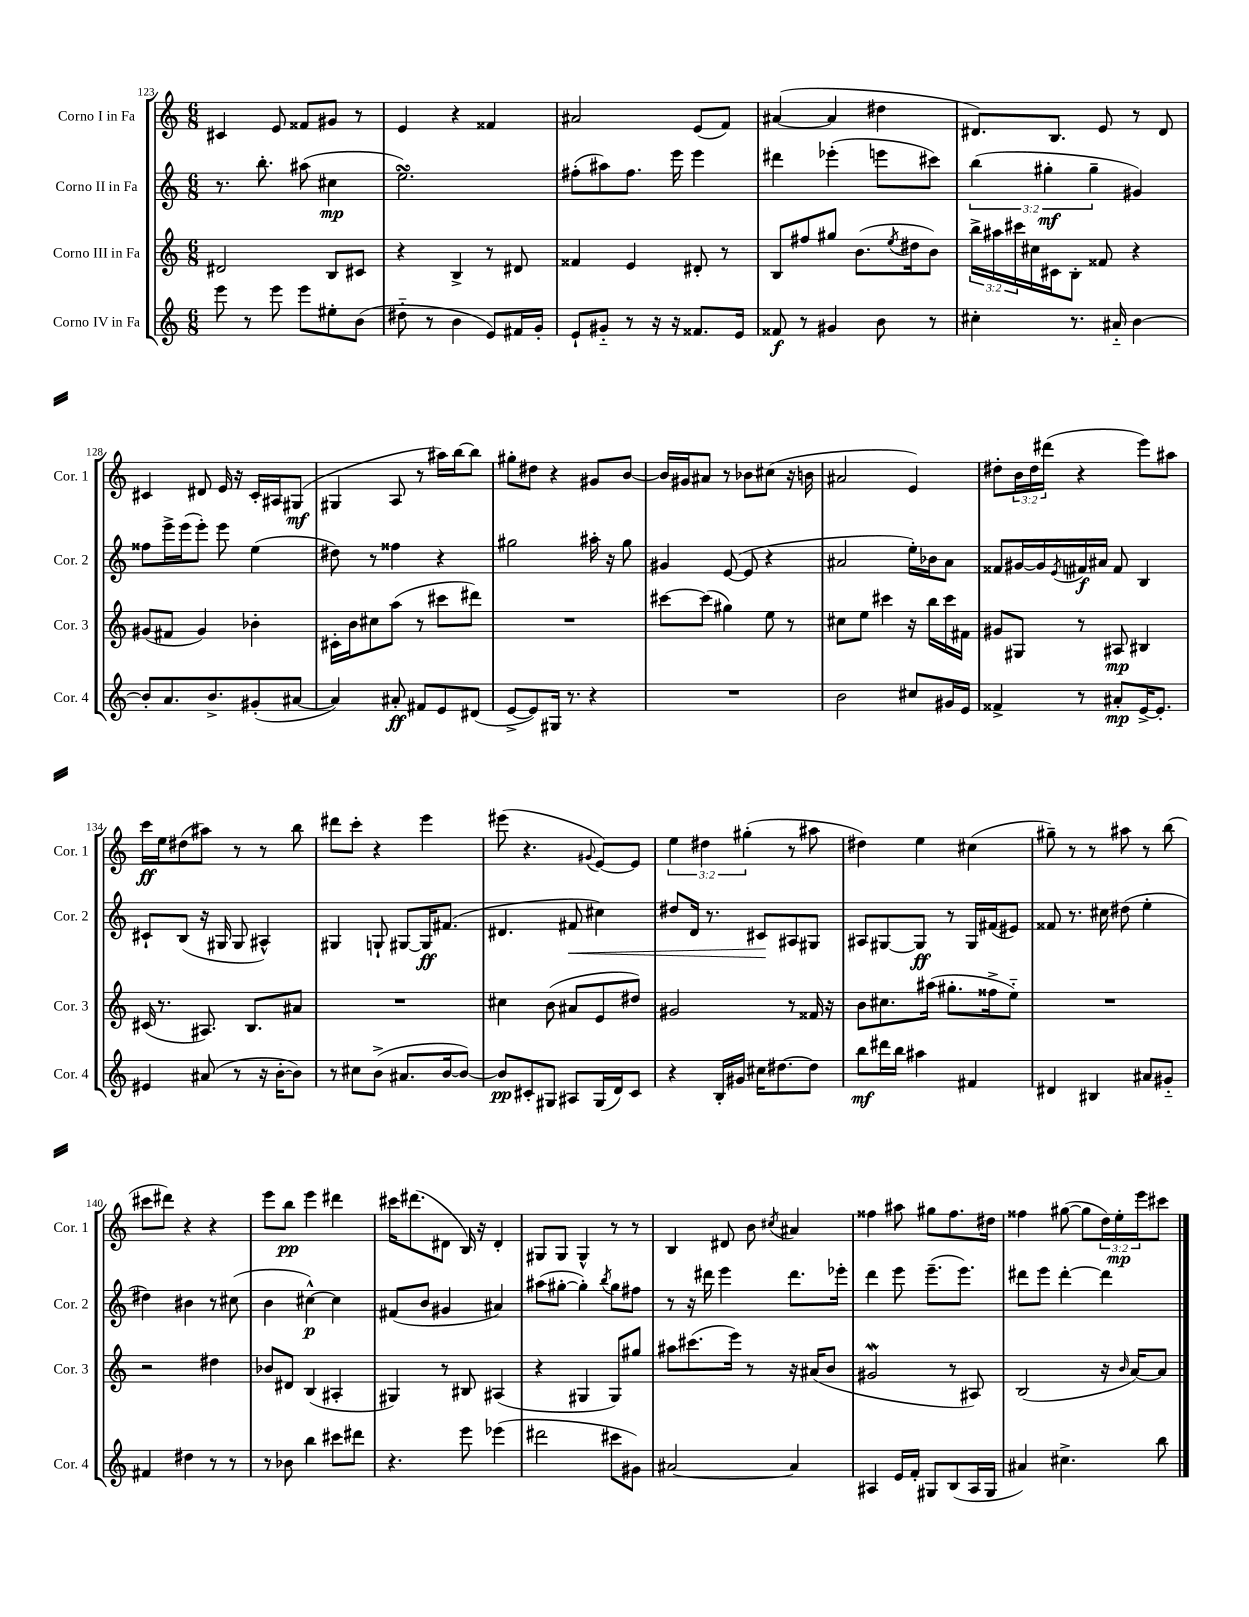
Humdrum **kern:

**kern	**dynam	**kern	**dynam	**kern	**dynam	**kern	**dynam
*part4	*part4	*part3	*part3	*part2	*part2	*part1	*part1
*staff4	*staff4	*staff3	*staff3	*staff2	*staff2	*staff1	*staff1
*I"Corno IV in Fa	*	*I"Corno III in Fa	*	*I"Corno II in Fa	*	*I"Corno I in Fa	*
*I'Cor. 4	*	*I'Cor. 3	*	*I'Cor. 2	*	*I'Cor. 1	*
*clefG2	*	*clefG2	*	*clefG2	*	*clefG2	*
*k[]	*	*k[]	*	*k[]	*	*k[]	*
*M6/8	*	*M6/8	*	*M6/8	*	*M6/8	*
=123	=123	=123	=123	=123	=123	=123	=123
8eee\	.	2d#X/	.	8.r	.	4c#X/	.
8r	.	.	.	.	.	.	.
.	.	.	.	8.bb'\	.	.	.
8eee\	.	.	.	.	.	8e/	.
8eee\L	.	.	.	(8aa#X\	.	8f##X/L	.
8ee#X'\	.	8B/L	.	4cc#X\	mp	8g#X/J	.
(8b\J	.	8c#X/J	.	.	.	8r	.
=124	=124	=124	=124	=124	=124	=124	=124
8dd#X\	.	4r	.	2.eesSsS\)	.	4e/	.
8r	.	.	.	.	.	.	.
4b\	.	4B^/	.	.	.	4r	.
8e/L)	.	8r	.	.	.	4f##X/	.
16f#X/L	.	8d#X/	.	.	.	.	.
16g'/JJ	.	.	.	.	.	.	.
=125	=125	=125	=125	=125	=125	=125	=125
8e`/L	.	4f##X/	.	(8ff#X'\L	.	2a#X/	.
8g#X/J	.	.	.	8aa#X\)	.	.	.
8r	.	4e/	.	8.ff#\J	.	.	.
16r	.	.	.	.	.	.	.
16r	.	.	.	16eee\	.	.	.
8.f##X/L	.	8d#X'/	.	4eee\	.	(8e/L	.
.	.	8r	.	.	.	8f/J)	.
16e/Jk	.	.	.	.	.	.	.
=126	=126	=126	=126	=126	=126	=126	=126
8f##X/	f	8B/L	.	4ddd#X\	.	([4a#X/	.
8r	.	8ff#X/	.	.	.	.	.
4g#X/	.	8gg#X/J	.	(4eee-X'\	.	4a#/]	.
.	.	(8.b\L	.	.	.	.	.
8b\	.	.	.	8eeen\L	.	4dd#X\	.
.	.	8qee/	.	.	.	.	.
.	.	16dd#X\k	.	.	.	.	.
8r	.	8b\J)	.	8ccc#X\J)	.	.	.
=127	=127	=127	=127	=127	=127	=127	=127
4cc#X'\	.	24bb^\LL	.	(6bb\	.	8.d#X/L)	.
.	.	24aa#X\	.	.	.	.	.
.	.	24ccc#X\	.	.	.	.	.
.	.	16cc#X\	.	.	.	.	.
.	.	.	.	6gg#X'\	mf	.	.
.	.	16c#X\J	.	.	.	8.B/J	.
8.r	.	8B'\J	.	.	.	.	.
.	.	.	.	6gg#~\	.	.	.
.	.	8f##X/	.	.	.	8e/	.
16a#X/	.	.	.	.	.	.	.
[4b\	.	4r	.	4g#X/)	.	8r	.
.	.	.	.	.	.	8d#/	.
!!LO:LB:g=z
=128	=128	=128	=128	=128	=128	=128	=128
8b'/L]	.	(8g#X/L	.	8ff##X\L	.	4c#X/	.
8.a/	.	8f#X/J	.	16eee^\L	.	.	.
.	.	.	.	(16eee\J	.	.	.
.	.	4g#/)	.	8eee'\J)	.	8d#X/	.
8.b^/	.	.	.	.	.	.	.
.	.	.	.	8eee\	.	16e/	.
.	.	.	.	.	.	16r	.
(8g#X'/	.	4b-X'\	.	(4ee\	.	16c#'/LL	.
.	.	.	.	.	.	16A#X/J	.
[8a#X/J	.	.	.	.	.	(8G#X/J	mf
=129	=129	=129	=129	=129	=129	=129	=129
4a#/])	.	16c#X'\LL	.	8dd#X\)	.	4G#X/	.
.	.	16b\J	.	.	.	.	.
.	.	8cc#X\	.	8r	.	.	.
8a#X'/	ff	(8aa\J	.	4ff##X\	.	8A/	.
8f#X/L	.	8r	.	.	.	8r	.
8e/	.	8ccc#X\L	.	4r	.	16aa#X\LL)	.
.	.	.	.	.	.	[16bb\J	.
(8d#X/J	.	8ddd#X\J)	.	.	.	8bb\J]	.
=130	=130	=130	=130	=130	=130	=130	=130
[8e^/L	.	2.r	.	2gg#X\	.	8gg#X'\L	.
8e/])	.	.	.	.	.	8dd#X\J	.
16G#X/Jk	.	.	.	.	.	4r	.
8.r	.	.	.	.	.	.	.
4r	.	.	.	16aa#X'\	.	8g#X/L	.
.	.	.	.	16r	.	.	.
.	.	.	.	8gg#\	.	[8b/J	.
=131	=131	=131	=131	=131	=131	=131	=131
2.r	.	[8ccc#X\L	.	4g#X/	.	16b/LL]	.
.	.	.	.	.	.	16g#X/J	.
.	.	(8ccc#\J]	.	.	.	8a#X/J	.
.	.	4gg#X\)	.	([8e/	.	8r	.
.	.	.	.	8e/]	.	8b-X\L	.
.	.	8ee\	.	4r	.	(8cc#X\J	.
.	.	8r	.	.	.	16r	.
.	.	.	.	.	.	16bn\	.
=132	=132	=132	=132	=132	=132	=132	=132
2b\	.	8cc#X\L	.	2a#X/	.	2a#X/	.
.	.	8ee\J	.	.	.	.	.
.	.	4ccc#X\	.	.	.	.	.
8cc#X/L	.	16r	.	16ee'\LL)	.	4e/)	.
.	.	16bb\LL	.	16b-X\J	.	.	.
16g#X/L	.	16ccc#\	.	8a#\J	.	.	.
16e/JJ	.	16f#X\JJ	.	.	.	.	.
=133	=133	=133	=133	=133	=133	=133	=133
4f##X^/	.	8g#X/L	.	8f##X/L	.	8dd#X'\L	.
.	.	8G#X/J	.	[16g#X/L	.	24b\L	.
.	.	.	.	.	.	24dd#\	.
.	.	.	.	16g#/]	.	.	.
.	.	.	.	.	.	(24ddd#X\JJ	.
.	.	.	.	8qe/	.	.	.
8r	.	8r	.	16f#X/	f	4r	.
.	.	.	.	16a#X/JJ	.	.	.
8a#X'/L	mp	8A#X/	mp	8f#/	.	.	.
[16e^/K	.	4B#X/	.	4B/	.	8eee\L)	.
8.e'/J]	.	.	.	.	.	.	.
.	.	.	.	.	.	8aa#X\J	.
!!LO:LB:g=z
=134	=134	=134	=134	=134	=134	=134	=134
4e#X/	.	(16c#X/	.	8c#X`/L	.	16ccc\LL	ff
.	.	8.r	.	.	.	16ee\J	.
.	.	.	.	(8B/J	.	(8dd#X\	.
(8a#X/	.	8.A#X/)	.	16r	.	8aa#X\J)	.
.	.	.	.	16G#X/	.	.	.
8r	.	.	.	8G#/	.	8r	.
.	.	8.B/L	.	.	.	.	.
16r	.	.	.	4A#X^^/)	.	8r	.
[16b'\KL	.	.	.	.	.	.	.
8b\J])	.	8a#X/J	.	.	.	8bb\	.
=135	=135	=135	=135	=135	=135	=135	=135
8r	.	2.r	.	4G#X/	.	8ddd#X\L	.
8cc#X\L	.	.	.	.	.	8ccc'\J	.
(8b^\J	.	.	.	8Gn`/	.	4r	.
8.a#X/L	.	.	.	[8G#X/L	.	.	.
.	.	.	.	16G#/K]	ff	4eee\	.
[16b/k	.	.	.	(8.f#X/J	.	.	.
8b/J_)	.	.	.	.	.	.	.
=136	=136	=136	=136	=136	=136	=136	=136
8b/L]	pp	4cc#X\	.	4.d#X/	.	(8eee#X\	.
8c#X'/	.	.	.	.	.	4.r	.
8G#X/J	.	(8b\	.	.	.	.	.
!	!	!	!	!	!LO:HP:b	!	!
8A#X/L	.	8a#X/L	.	8f#X/	<	.	.
.	.	.	.	.	.	8qqg#X/	.
(16G#/L	.	8e/	.	4cc#X\)	.	[8e/L)	.
16d/J)	.	.	.	.	.	.	.
8c#/J	.	8dd#X/J)	.	.	.	8e/J]	.
=137	=137	=137	=137	=137	=137	=137	=137
4r	.	2g#X/	.	8dd#X/L	.	6ee\	.
.	.	.	.	16d/Jk	.	.	.
.	.	.	.	.	.	6dd#X\	.
.	.	.	.	8.r	.	.	.
16B'/LL	.	.	.	.	.	.	.
16g#X/JJ	.	.	.	.	.	.	.
.	.	.	.	.	.	(6gg#X'\	.
16cc#X\KL	.	.	.	8c#X/L	.	.	.
[8.dd#X\	.	.	.	.	.	.	.
.	.	8r	.	8A#X/	[	8r	.
8dd#\J]	.	16f##X/	.	8G#X/J	.	8aa#X\	.
.	.	16r	.	.	.	.	.
=138	=138	=138	=138	=138	=138	=138	=138
8bb\L	mf	8b\L	.	8A#X/L	.	4dd#X\)	.
16ddd#X\L	.	8.cc#X\	.	[8G#X/	.	.	.
16bb\JJ	.	.	.	.	.	.	.
4aa#X\	.	.	.	8G#/J]	ff	4ee\	.
.	.	(16aa#X\Jk	.	.	.	.	.
.	.	8.gg#X'\L	.	8r	.	.	.
4f#X/	.	.	.	16G#/LL	.	(4cc#X\	.
.	.	16ff##X^\k	.	(16f#X/J	.	.	.
.	.	8ee\J)	.	8e#X/J)	.	.	.
=139	=139	=139	=139	=139	=139	=139	=139
4d#X/	.	2.r	.	8f##X/	.	8gg#X~\)	.
.	.	.	.	8.r	.	8r	.
4B#X/	.	.	.	.	.	8r	.
.	.	.	.	16cc#X\	.	.	.
.	.	.	.	(8dd#X\	.	8aa#X\	.
8a#X/L	.	.	.	4ee'\	.	8r	.
8g#X/J	.	.	.	.	.	(8bb\	.
!!LO:LB:g=z
=140	=140	=140	=140	=140	=140	=140	=140
4f#X/	.	2r	.	4dd#X\)	.	8ccc#X\L	.
.	.	.	.	.	.	8ddd#X\J)	.
4dd#X\	.	.	.	4b#X\	.	4r	.
8r	.	4dd#X\	.	8r	.	4r	.
8r	.	.	.	(8cc#X\	.	.	.
=141	=141	=141	=141	=141	=141	=141	=141
8r	.	8b-X/L	.	4b\	.	8eee\L	.
8b-X\	.	8d#X/J	.	.	.	8bb\J	pp
4bb\	.	(4B/	.	[4cc#X^^\)	p	4eee\	.
8ccc#X\L	.	4A#X'/	.	4cc#\]	.	4ddd#X\	.
8ddd#X\J	.	.	.	.	.	.	.
=142	=142	=142	=142	=142	=142	=142	=142
4.r	.	4G#X/)	.	(8f#X/L	.	16ccc#X\KL	.
.	.	.	.	.	.	(8.ddd#X\	.
.	.	.	.	8b/J	.	.	.
.	.	8r	.	4g#X/	.	8d#X\J	.
8eee\	.	8B#X/	.	.	.	16B/)	.
.	.	.	.	.	.	16r	.
(4eee-X\	.	(4A#X/	.	4a#X/)	.	4d#'/	.
=143	=143	=143	=143	=143	=143	=143	=143
2ddd#X\	.	4r	.	(8aa#X\L	.	8G#X/L	.
.	.	.	.	[8gg#X'\J	.	8G#/J	.
.	.	4G#X/	.	4gg#'\])	.	4G#^^/	.
.	.	.	.	8qbb/	.	.	.
8ccc#X\L	.	8G#/L)	.	8gg#\L	.	8r	.
8g#X\J)	.	8gg#X/J	.	8ff#X\J	.	8r	.
=144	=144	=144	=144	=144	=144	=144	=144
[2a#X/	.	8aa#X\L	.	8r	.	4B/	.
.	.	(8.ccc#X\	.	16r	.	.	.
.	.	.	.	16ddd#X\	.	.	.
.	.	.	.	4eee\	.	8d#X/	.
.	.	16eee\Jk)	.	.	.	.	.
.	.	8r	.	.	.	8b\	.
.	.	.	.	.	.	8qcc#X/	.
4a#/]	.	16r	.	8.ddd#\L	.	4a#X/	.
.	.	(16a#X/KL	.	.	.	.	.
.	.	8b/J	.	.	.	.	.
.	.	.	.	16eee-X'\Jk	.	.	.
=145	=145	=145	=145	=145	=145	=145	=145
4A#X/	.	2g#XW/	.	4ddd\	.	4ff##X\	.
16e/LL	.	.	.	8eee\	.	8aa#X\	.
16f'/JJ	.	.	.	.	.	.	.
8G#X/L	.	.	.	(8.eee~\L	.	8gg#X\L	.
(8B/	.	8r	.	.	.	8.ff##\	.
.	.	.	.	8.eee\J)	.	.	.
16A#/L	.	8A#X/)	.	.	.	.	.
16G#/JJ	.	.	.	.	.	16dd#X\Jk	.
=146	=146	=146	=146	=146	=146	=146	=146
4a#X/)	.	(2B/	.	8ddd#X\L	.	4ff##X\	.
.	.	.	.	8eee\J	.	.	.
4.cc#X^\	.	.	.	[4ddd#'\	.	([8gg#X\	.
.	.	.	.	.	.	8gg#\L]	.
.	.	16r	.	4ddd#\]	.	24dd\L)	.
.	.	.	.	.	.	24ee'\	mp
.	.	16qqb/	.	.	.	.	.
.	.	[16a/KL)	.	.	.	.	.
.	.	.	.	.	.	24eee\J	.
8bb\	.	8a/J]	.	.	.	8ccc#X\J	.
==	==	==	==	==	==	==	==
*-	*-	*-	*-	*-	*-	*-	*-
